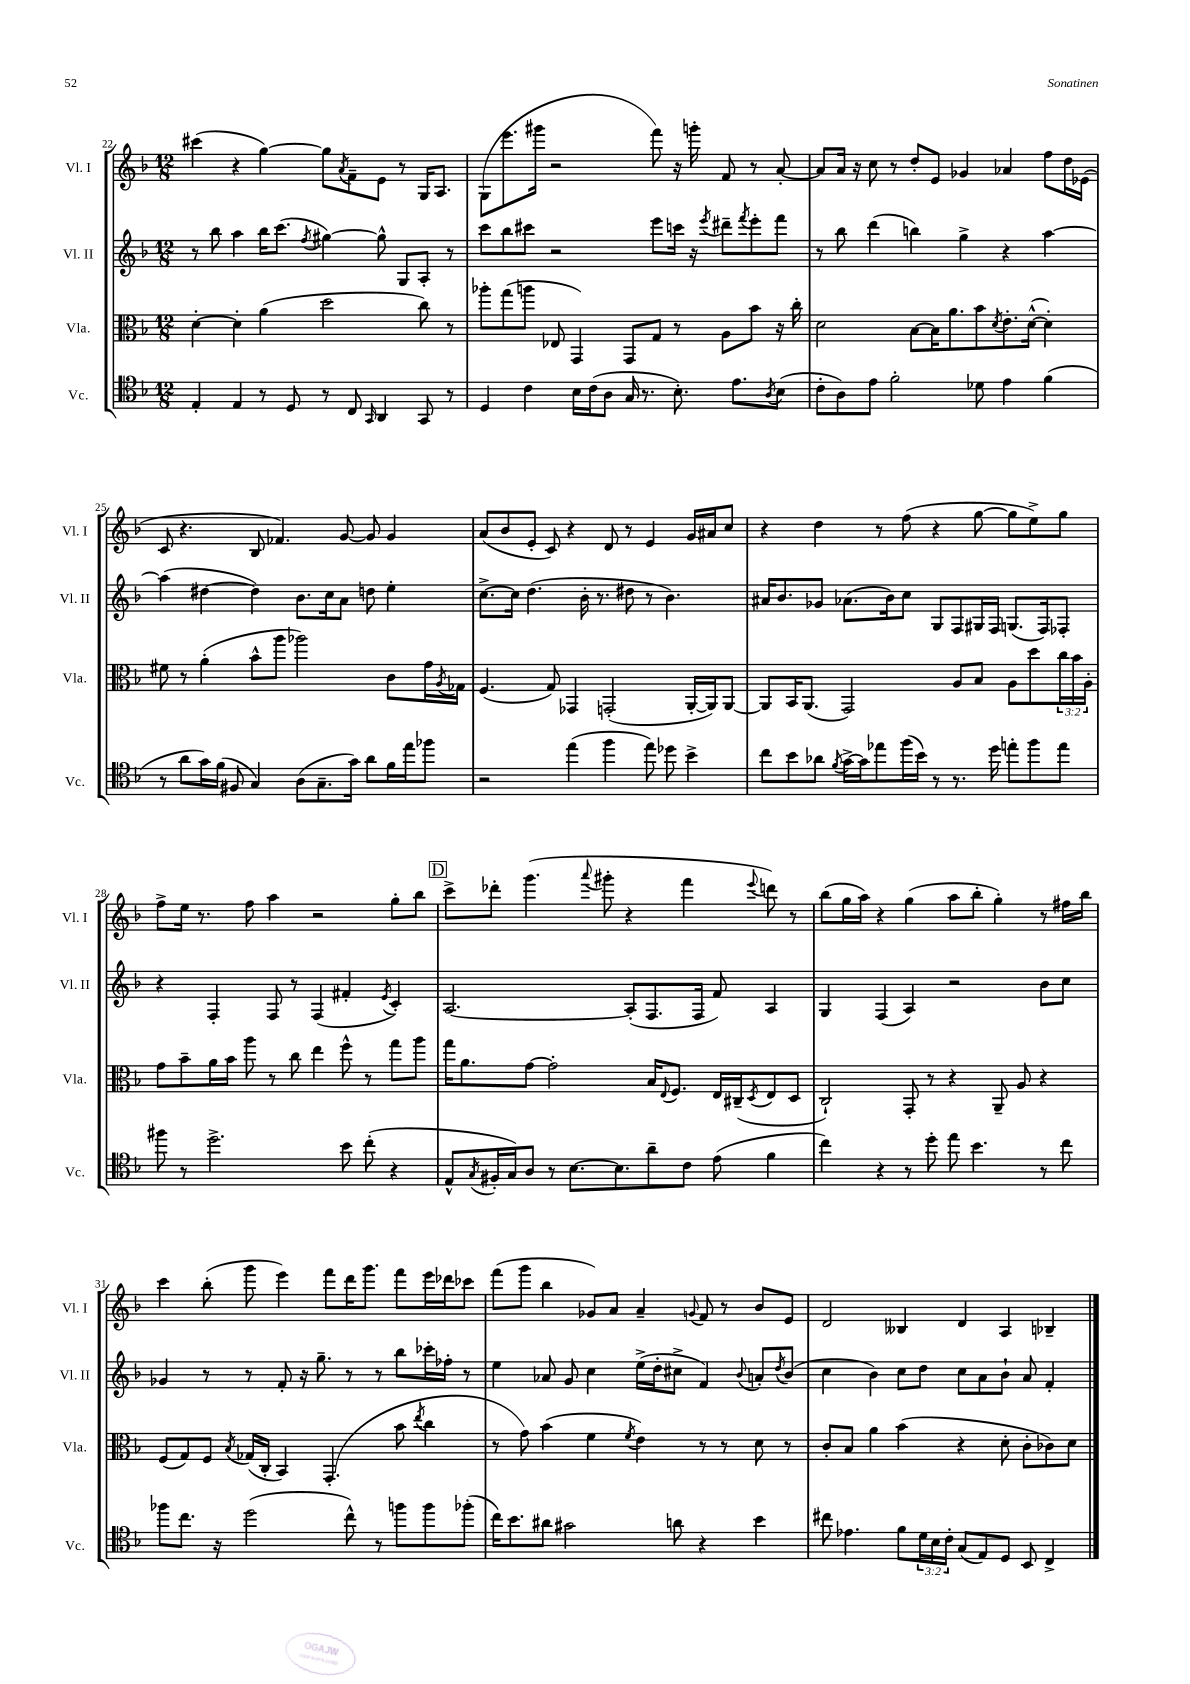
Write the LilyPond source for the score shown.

<<
\new StaffGroup <<
\new Staff = "s0" \with { instrumentName = "Vl. I" shortInstrumentName = "Vl. I" } {
    \clef treble \key f \major \numericTimeSignature \time 12/8
    cis'''4( r4 g''4~) g''8 \acciaccatura { a'8 } f'8-- e'8 r8 g16 a8. |
    g8( e'''8. gis'''16 r2 f'''8) r16 g'''16-. f'8 r8 a'8~-. |
    a'8 a'16 r16 c''8 r8 d''8-. e'8 ges'4 aes'4 f''8 d''16 ees'16( |
    c'8 r4. bes8 fes'4.) g'8~ g'8 g'4 |
    a'8( bes'8 e'8-. c'8) r4 d'8 r8 e'4 g'16 ais'16 c''8 |
    r4 d''4 r8 f''8( r4 g''8~ g''8 e''8->) g''8 |
    f''8-> e''16 r8. f''8 a''4 r2 g''8-. bes''8 |
    \mark \markup { \box "D" } c'''8-> des'''8-. g'''4.( \appoggiatura { a'''8 } gis'''8-. r4 f'''4 \appoggiatura { e'''8 } d'''8) r8 |
    bes''8( g''16 a''16) r4 g''4( a''8 bes''8-. g''4-.) r8 fis''16 bes''16 |
    c'''4 bes''8-.( g'''8 e'''4) f'''8 d'''16 g'''8. f'''8 e'''16 des'''16 ces'''8 |
    f'''8( g'''8 bes''4 ges'8) a'8 a'4-- \appoggiatura { g'8 } f'8 r8 bes'8 e'8 |
    d'2 beses4 d'4 a4 bes4-- \bar "|." |
}
\new Staff = "s1" \with { instrumentName = "Vl. II" shortInstrumentName = "Vl. II" } {
    \clef treble \key f \major \numericTimeSignature \time 12/8
    r8 bes''8 a''4 bes''16 c'''8.( \acciaccatura { f''8 } gis''4~) gis''8-^ g8 a8-. r8 |
    c'''8 bes''8 cis'''8 r2 e'''8 c'''16 r16 \acciaccatura { e'''8 } dis'''8-- \acciaccatura { f'''8 } e'''8-. f'''8 |
    r8 bes''8 d'''4( b''4) g''4-> r4 a''4~ |
    a''4( dis''4~ dis''4) bes'8. c''16 a'8 d''8 e''4-. |
    c''8.~-> c''16 d''4.( bes'16-. r8. dis''8 r8 bes'4.) |
    ais'16 bes'8. ges'8 aes'8.( bes'16) c''8 g8 f8 gis16 f16 g8.( f16) fes8-. |
    r4 f4-. f8 r8 f4( fis'4-. \acciaccatura { e'8 } c'4-.) |
    \mark \markup { \box "D" } a2.~ a8-.( f8. f16 f'8) a4 |
    g4 f4( a4) r2 bes'8 c''8 |
    ges'4 r8 r8 f'8-. r16 g''8.-- r8 r8 bes''8 ces'''16-. fes''16-. r8 |
    e''4 aes'8 g'8 c''4 e''16->( d''16-. cis''8-> f'4) \appoggiatura { bes'8 } a'8-. \acciaccatura { d''8 } bes'8( |
    c''4 bes'4) c''8 d''8 c''8 a'8 bes'8-! a'8 f'4-. \bar "|." |
}
\new Staff = "s2" \with { instrumentName = "Vla." shortInstrumentName = "Vla." } {
    \clef alto \key f \major \numericTimeSignature \time 12/8 \override Staff.TupletNumber.text = #tuplet-number::calc-fraction-text
    d'4~-. d'4-. a'4( d''2 c''8) r8 |
    aes''8-. g''8( a''8 ees8 g,4) g,8 g8 r8 a8 bes'8 r16 c''16-. |
    d'2 bes8~ bes16 a'8. bes'8 \acciaccatura { d'8 } e'8.-. d'16~-^( d'4-.) |
    fis'8 r8 a'4-.( bes'8-^ a''8 aes''2) c'8 g'16 \acciaccatura { a8 } ges16 |
    f4.( g8) ges,4 g,2-.( a,16~-. a,16) a,8~ |
    a,8 bes,16 a,8.( g,2) a8 bes8 a8 d''8 \tuplet 3/2 { c''16 bes'16 a16-. } |
    g'8 bes'8-- a'16 bes'16 a''8 r8 c''8 e''4 f''8-^ r8 g''8 a''8 |
    \mark \markup { \box "D" } g''16 a'8. g'8~ g'2-. bes16 \appoggiatura { e8 } f8. e16 cis16--( \acciaccatura { d8 } e8 d8 |
    c2-!) g,8-. r8 r4 a,8-- a8 r4 |
    f8( g8) f8 \acciaccatura { bes8 } ges16( c16-. bes,4) g,4.-.( bes'8 \acciaccatura { e''8 } c''4 |
    r8 g'8) bes'4( f'4 \acciaccatura { f'8 } e'4) r8 r8 d'8 r8 |
    c'8-. bes8 a'4 bes'4( r4 d'8-. c'8-. ces'8) d'8 \bar "|." |
}
\new Staff = "s3" \with { instrumentName = "Vc." shortInstrumentName = "Vc." } {
    \clef tenor \key f \major \numericTimeSignature \time 12/8 \override Staff.TupletNumber.text = #tuplet-number::calc-fraction-text
    e4-. e4 r8 d8 r8 c8 \grace { g,16 } a,4 g,8 r8 |
    d4 c'4 bes16 c'16( a8 g16 r8. bes8.-.) e'8. \acciaccatura { a8 } bes8( |
    c'8-. a8) e'8 f'2-. des'8 e'4 f'4( |
    r8 a'8 g'16) f'16( fis8 g4) a8( g8.-- g'16) a'8 f'16 e''16 fes''8 |
    r2 e''4( f''4 e''8) des''8 bes'4-> |
    c''8 bes'8 aes'8 \acciaccatura { f'8 } g'16~-> g'16 ees''8 f''16( bes'16) r8 r8. d''16 e''8-. f''8 e''8 |
    fis''8 r8 d''2.-> bes'8 c''8-.( r4 |
    \mark \markup { \box "D" } e8-^ \acciaccatura { g8 } fis16-. g16) a8 r8 bes8.~ bes8. a'8-- c'8 e'8( f'4 |
    c''4) r4 r8 d''8-. e''8 bes'4. r8 c''8 |
    fes''8 c''8. r16 d''2( c''8-^) r8 f''8 f''8 fes''8-.( |
    c''16) bes'8. ais'8 gis'2 a'8 r4 bes'4 |
    cis''8 ees'4. f'8 \tuplet 3/2 { d'16 bes16 c'16-. } g8( e8) d8 bes,8 c4-> \bar "|." |
}
>>
>>
\layout { \context { \Score currentBarNumber = #22 } }
